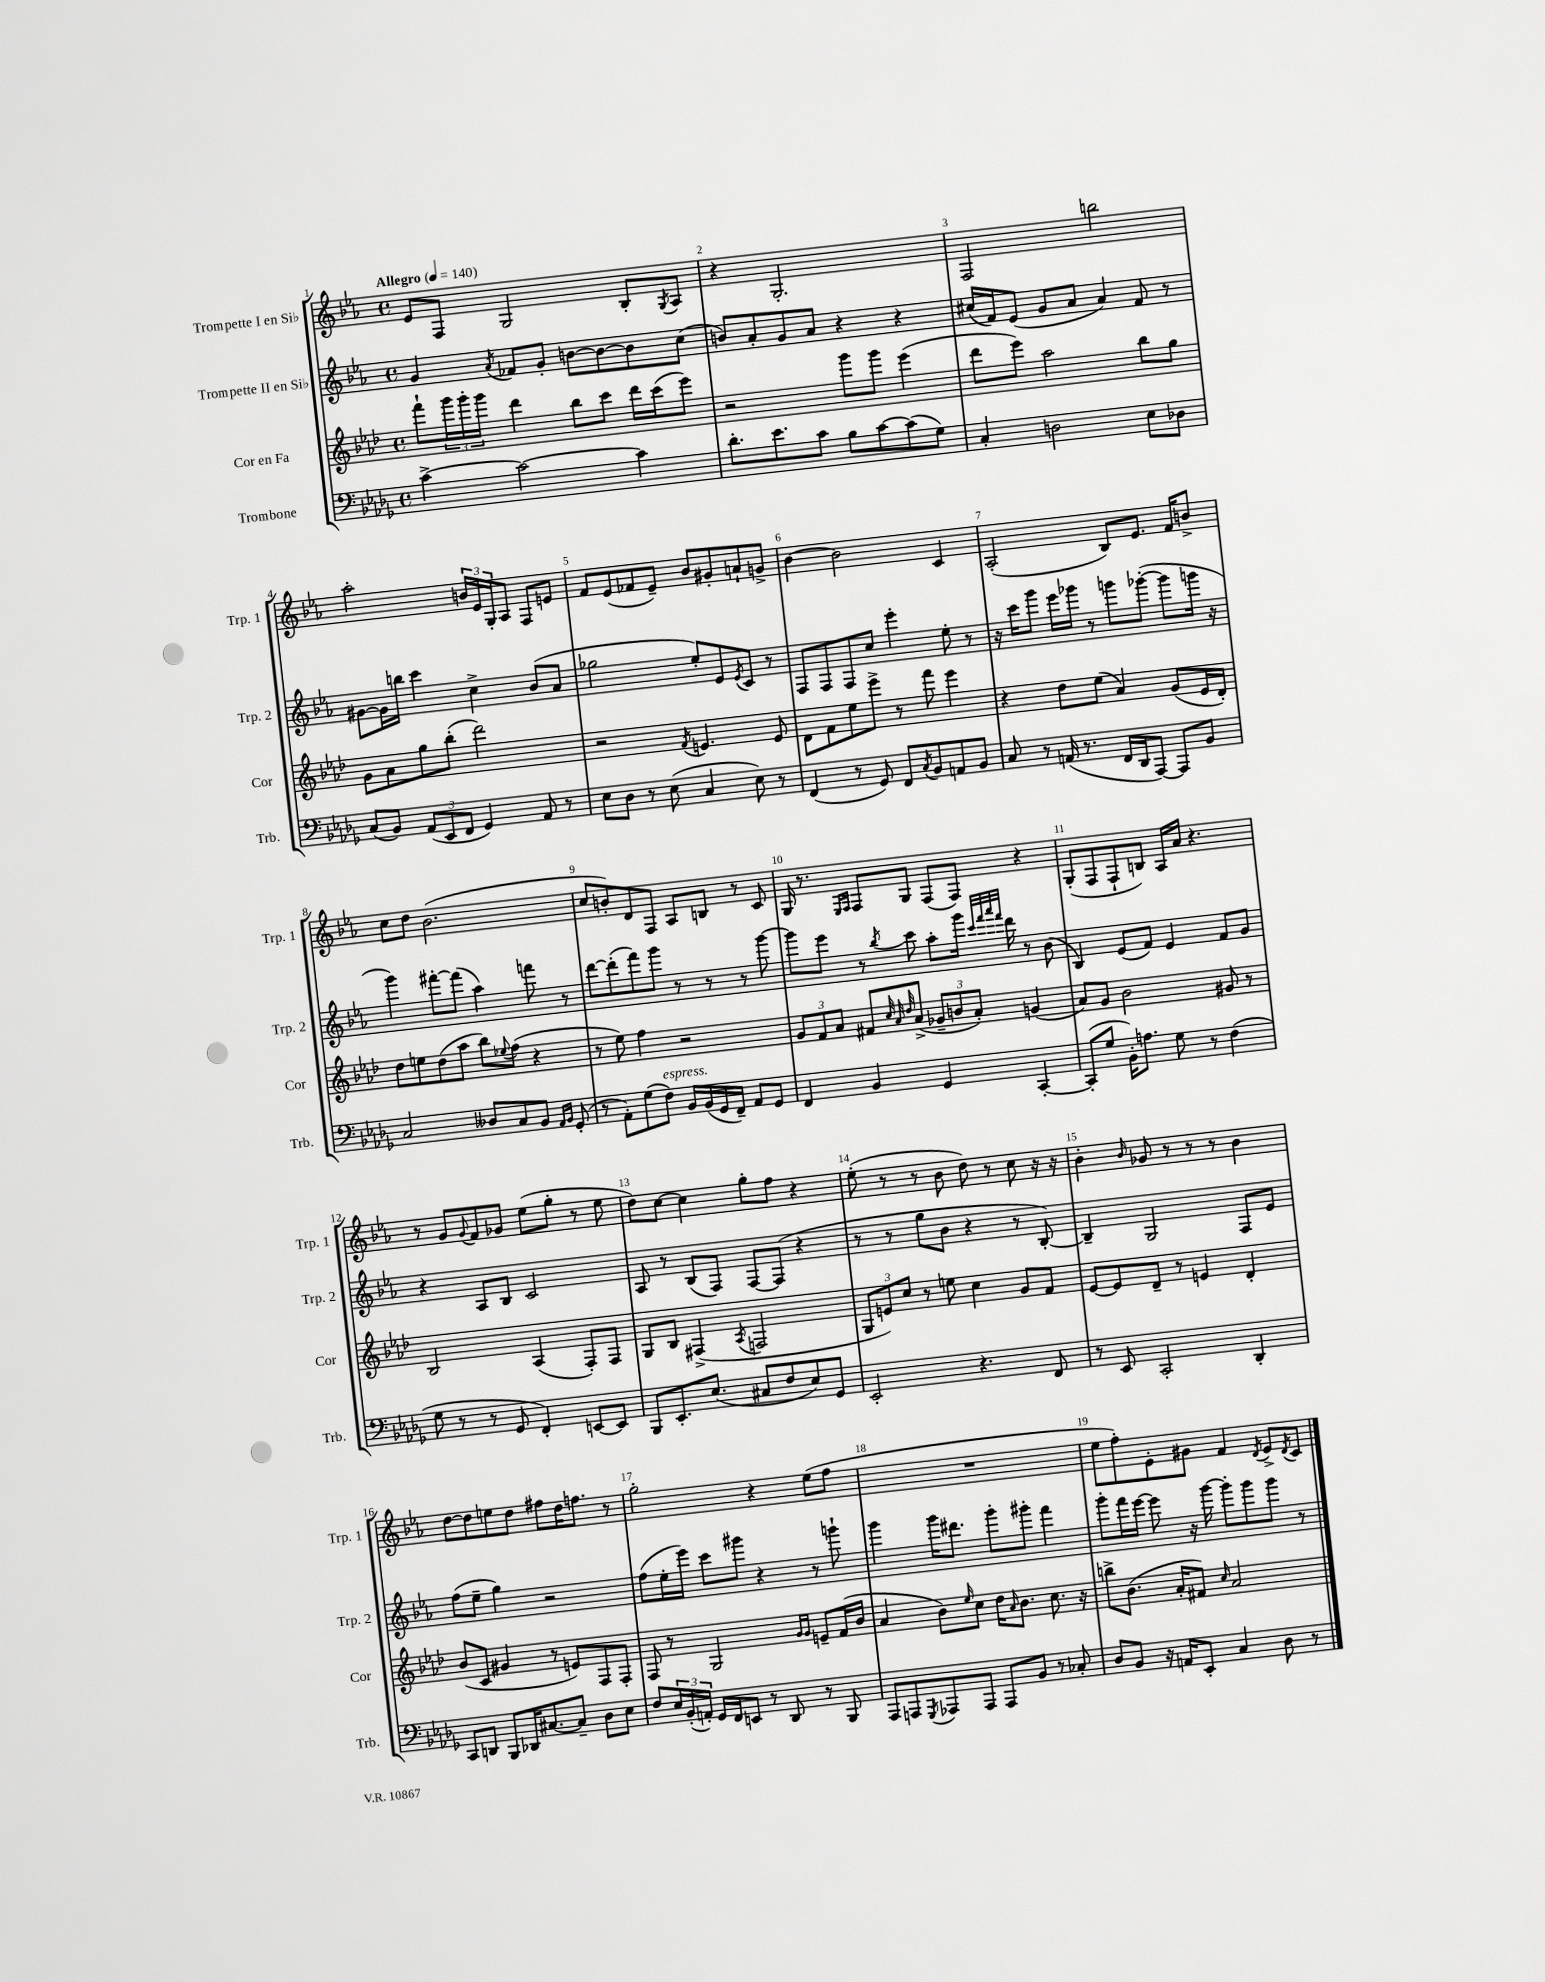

**kern	**kern	**kern	**kern
*part4	*part3	*part2	*part1
*staff4	*staff3	*staff2	*staff1
*I"Trombone	*I"Cor en Fa	*I"Trompette II en Si♭	*I"Trompette I en Si♭
*I'Trb.	*I'Cor	*I'Trp. 2	*I'Trp. 1
*clefF4	*clefG2	*clefG2	*clefG2
*k[b-e-a-d-g-]	*k[b-e-a-d-]	*k[b-e-a-]	*k[b-e-a-]
*M4/4	*M4/4	*M4/4	*M4/4
*met(c)	*met(c)	*met(c)	*met(c)
*MM140	*MM140	*MM140	*MM140
=1	=1	=1	=1
!	!	!	!LO:TX:a:B:t=Allegro
[4c^\	8fff`\L	4g/	8e-/L
.	24ggg\L	.	8F/J
.	24ggg'\	.	.
.	24ggg\JJ	.	.
.	.	8qa-/	.
2c\_	4ddd-\	8f-X/L	2G/
.	.	8g'/J	.
.	8bb-\L	[8bn\L	.
.	8ccc\J	8b\_	.
4c\]	16ddd-\LL	8b\]	8B-'/L
.	(16ccc\J	.	.
.	.	.	8qG/
.	8eee-\J)	(8cc\J	8A-/J
=2	=2	=2	=2
8.d-'\L	2r	8bn/L)	4r
.	.	8a-'/	.
8.e-\	.	.	.
.	.	8g/	2.G'/
8c\J	.	8a-/J	.
8B-\L	8ggg\L	4r	.
[8c\	8ggg\J	.	.
(8c\]	(4eee-\	4r	.
8G-\J)	.	.	.
=3	=3	=3	=3
4C'/	8ddd-\L	(16cc#X/LL	2F/
.	.	16f/J)	.
.	8eee-\J)	(8e-/J	.
2Dn\	2aa-\	8g/L	.
.	.	8a-/J	.
.	.	4a-/)	2bbn\
8E-\L	8bb-\L	8f/	.
8D-X\J	8gg\J	8r	.
!!LO:LB:g=z
=4	=4	=4	=4
(8C/L	8g\L	[8g#X\L	2aa-'\
8BB-/J)	8a-\	16g#\L]	.
.	.	16bbn\JJ	.
(12AA-/L	8gg\	4ccc\	.
12EE-/	.	.	.
.	(8bb-'\J	.	.
12FF/J	.	.	.
4GG-/)	2ddd-\)	4cc^\	24bn/LL
.	.	.	24e-/
.	.	.	24G'/J
.	.	.	8A-/J
8AA-/	.	(8b-/L	8F/L
8r	.	8a-/J	8en/J
=5	=5	=5	=5
8E-\L	2r	2gg-X\	8f/L
8D-\J	.	.	(8e-/
8r	.	.	8f-X/
(8E-\	.	.	8e-~/J)
.	8qf/	.	.
4C/	4.en/	8ee-'/L)	8b-/L
.	.	8e-/	8g#X'/
.	.	8qe-/	.
8E-\)	.	8c/J	8an`/
8r	8e/	8r	8gn^/J
=6	=6	=6	=6
(4FF/	8d-\L	8F/L	[4b-\
.	8f\	8F/	.
8r	8ee-\	8F/	2b-\]
8GG-/)	8eee-^\J	8cc/J	.
8FF/L	8r	4eee-'\	.
8qC/	.	.	.
8BB-/	8fff\	.	.
8AAn/	4eee-\	8ee-'\	4c/
8BB-/J	.	8r	.
=7	=7	=7	=7
8C/	4r	16r	(2A-'/
.	.	16ccc\KL	.
8r	.	8ggg\J	.
(16AAn/	8dd-\L	16eee-\LL	.
8.r	.	16ggg-X\JJ	.
.	(8ee-\J	8r	.
16FF/LL	4a-/)	8gggn\L	8B-/L)
16DD-/J	.	.	.
[8AAA-/J)	.	([8ggg-X'\J	8.e-/J
8AAA-/L]	(8g/L	8ggg-\L]	.
.	.	.	16f/KL
8BB-/J	16e-/L	16gggn\Jk	8bn^/J
.	16d-'/JJ)	16r	.
!!LO:LB:g=z
=8	=8	=8	=8
2C/	8dd-\L	4ggg\)	8cc\L
.	8een\	.	8dd\J
.	(8dd-\	[8fff#X'\L	(2.b-\
.	8aa-\J	(8fff#\J]	.
8D--X/L	8bb-\L)	4aa-\)	.
.	8qqee-X/	.	.
8C/	(8ff\J	.	.
8BB-/J	4r	8fffn\	.
16qqAA-/LL	.	.	.
16qqBB-/JJ	.	.	.
(8GG-'/	.	8r	.
=9	=9	=9	=9
8r	8r	[8ddd\L	8cc/L
8AA-'\L)	8ee-\)	(8ddd'\]	8bn'/)
(8G-\	4ff\	8fff\)	8d/
!LO:TX:a:i:t=espress.	!	!	!
8F\J)	.	8ggg\J	8F/J
16BB-/LL	2r	8r	8A-/L
(16BB-/	.	.	.
16GG-/	.	8r	8Bn/J
16FF~/JJ)	.	.	.
8AA-/L	.	8r	8r
8GG-/J	.	[8ggg\	8c/
=10	=10	=10	=10
4FF/	12g/L	8ggg\L]	16G/
.	.	.	8.r
.	12f/	.	.
.	.	8eee-\J	.
.	12a-/J	.	.
.	.	.	16qqE-/LL
.	.	.	16qqF/JJ
4BB-/	8f#X/L	8r	8F/L
.	32qqcc/	.	.
.	32qqa-/	.	.
.	32qqdd-/	8qbb-/	.
.	(8a-^/J	8ccc\	8G/J
4GG-/	12g-X~/L	8aa-'\L	(8F/L
.	12bn/	.	.
.	.	16ggg\Jk	8F/J)
.	12a-'/J)	.	.
.	.	32qqccc/LLL	.
.	.	32qqfff/	.
.	.	32qqaaa-/	.
.	.	32qqfff/JJJ	.
.	.	16ddd\	.
[4CC'/	(4gn/	8r	4r
.	.	(8b-\	.
=11	=11	=11	=11
(8CC'/L]	8a-/L)	4B-/)	(8G'/L
8G-/J	8g/J	.	8F/
16BB-'\KL)	2b-\	(8e-/L	8F`/
8.An\J	.	.	.
.	.	8f/J)	8Bn/J)
8G-\	.	4e-/	16A-/LL
.	.	.	16a-/JJ
8r	.	.	4.r
(4F\	8g#X/	8f/L	.
.	8r	8g/J	.
!!LO:LB:g=z
=12	=12	=12	=12
8G-\	2B-/	4r	8r
8r	.	.	8g/L
.	.	.	8qqg/
8r	.	8A-/L	8f/
8GG-/	.	8B-/J	8g-X/J
4FF'/)	(4A-/	2c/	(8ee-\L
.	.	.	8gg'\J
[8EEn/L	8F'/L)	.	8r
8EE/J]	8F/J	.	8ee-\
=13	=13	=13	=13
8BBB-/L	8G/L	8A-/	8dd\L)
8.EE-'/	8B-/J	8r	[8cc\J
.	(4F#X^/	(8B-/L	4cc\]
(8.E-/J	.	.	.
.	.	8F/J)	.
.	8qA-/	.	.
8C#X/L	2Fn/	[8F/L	8gg'\L
8F/	.	(8F/J]	8ff\J
8E-/)	.	4r	4r
8GG-/J	.	.	.
=14	=14	=14	=14
2EE-'/	12G/L	8r	(8ee-'\
.	12en/)	.	.
.	.	8r	8r
.	12cc/J	.	.
.	8r	8gg\L	8r
.	8een\	8b-\J	8b-\
4.r	4cc\	4r	8dd\)
.	.	.	8r
.	8g/L	8r	8cc\
8FF/	8f/J	[8B-'/)	16r
.	.	.	16r
=15	=15	=15	=15
8r	[8e-/L	4B-~/]	4b-'\
8EE-/	8e-/]	.	.
.	.	.	16qqb-/
2CC'/	8d-~/J	2G/	8g-X/
.	8r	.	8r
.	4en/	.	8r
.	.	.	8r
4DD-'/	4d-'/	8F/L	4b-\
.	.	8e-/J	.
!!LO:LB:g=z
=16	=16	=16	=16
8CC/L	(8b-/L	(8ff\L	[8dd\L
8DDn/J	8c/J	8ee-~\J	8dd\]
8BBB-/L	4g#X/	4gg\)	8een\
16DD-X/K	.	.	8dd\J
[8.C#X/	.	.	.
.	8r	2r	8ff#X\L
8C#~/J]	8en/L)	.	16dd\K
.	.	.	8.ffn\J
8D-\L	8F/	.	.
8E-\J	8F'/J	.	8r
=17	=17	=17	=17
8F/L	8F/	(8ff\L	2gg'\
24E-/L	8r	16ee-'\L	.
(24BB-'/	.	.	.
.	.	16eee-\JJ)	.
24AAn'/JJ)	.	.	.
16GG-/LL	2G/	8ccc\L	.
16FF/J	.	.	.
8EEn/J	.	8ggg#X\J	.
8r	.	4r	4r
8DD-/	.	.	.
.	16qqg/LL	.	.
.	16qqg/JJ	.	.
8r	8en~/L	8r	(8ee-\L
8BBB-/	(16f/L	8gggn`\	8ff\J
.	16b-/JJ	.	.
=18	=18	=18	=18
8AAA-/L	4a-/	4ggg\	1r
8AAAn/	.	.	.
8qGGG-/	.	.	.
8AAA-X/	8b-\L)	16ggg\KL	.
.	.	8.ddd#X\J	.
.	16qqee-/	.	.
8AAA-/J	8cc\J	.	.
8AAA-/L	16dd-\KL	8ggg'\L	.
.	16qqa-/	.	.
.	8.b-\J	.	.
8BB-/J	.	8ggg#X'\J	.
8r	8.cc\	4fff\	.
8C-X'/	.	.	.
.	16r	.	.
=19	=19	=19	=19
8D-/L	8bbn^\L	8ggg'\L	8ee-\L
8BB-/J	(8.b-\J	16fff\L	8ff'\)
.	.	[16eee-\JJ	.
16r	.	8eee-\]	8e-'\
16AAn/KL	16a-'/KL	.	.
8EE-'/J	8f#X/J)	16r	8g#X\J
.	.	[16ggg\	.
.	16qqcc/	.	.
4C/	2a-/	8ggg'\L]	4f/
.	.	8ggg\	.
.	.	.	8qd/
8D-\	.	8ggg\J	8e-^/L
.	.	.	8qd/
8r	.	8r	8c/J
==	==	==	==
*-	*-	*-	*-
